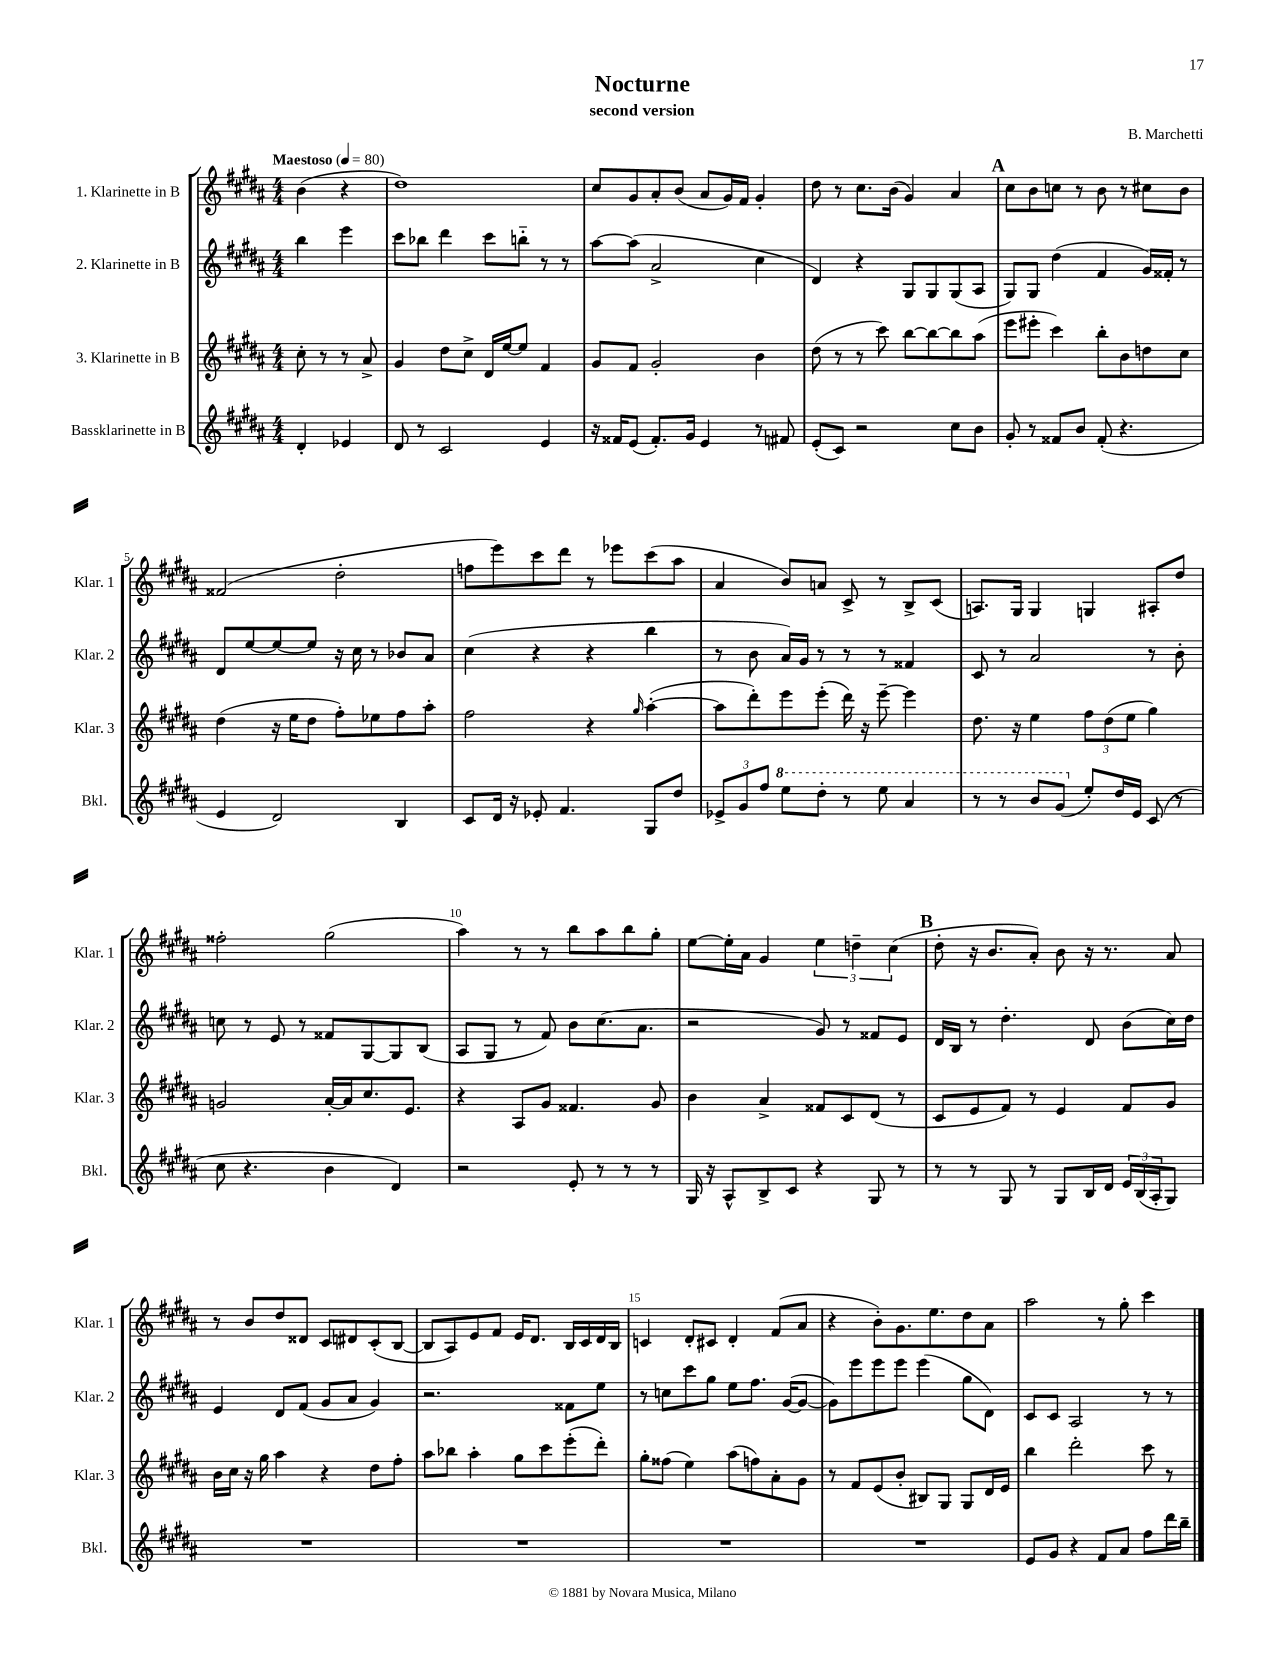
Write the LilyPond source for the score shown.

\header { title = "Nocturne" composer = "B. Marchetti" subtitle = "second version" }
<<
\new StaffGroup <<
\new Staff = "s0" \with { instrumentName = "1. Klarinette in B" shortInstrumentName = "Klar. 1" } {
    \clef treble \key b \major \numericTimeSignature \time 4/4 \partial 2 \tempo "Maestoso" 4 = 80
    b'4( r4 |
    dis''1) |
    cis''8 gis'8 ais'8-. b'8( ais'8 gis'16) fis'16 gis'4-. |
    dis''8 r8 cis''8. b'16( gis'4) ais'4 |
    \mark \markup { \bold "A" } cis''8 b'8 c''8 r8 b'8 r8 cis''8 b'8 |
    fisis'2( dis''2-. |
    f''8 e'''8) cis'''8 dis'''8 r8 ees'''8 cis'''8( ais''8 |
    ais'4 b'8) a'8 cis'8-> r8 b8-> cis'8( |
    a8.) gis16 gis4 g4 ais8-. dis''8 |
    fisis''2-. gis''2( |
    ais''4) r8 r8 b''8 ais''8 b''8 gis''8-. |
    e''8~ e''16-. ais'16 gis'4 \tuplet 3/2 { e''4 d''4-- cis''4( } |
    \mark \markup { \bold "B" } dis''8-. r16 b'8. ais'8-.) b'8 r16 r8. ais'8 |
    r8 b'8 dis''8 disis'8 cis'8 dis'8 cis'8-.( b8~ |
    b8 ais8) e'8 fis'8 e'16 dis'8. b16 cis'16 dis'16 b16 |
    c'4 dis'8-. cis'8 dis'4-. fis'8( ais'8 |
    r4 b'8-.) gis'8. e''8. dis''8 ais'8 |
    ais''2 r8 gis''8-. cis'''4 \bar "|." |
}
\new Staff = "s1" \with { instrumentName = "2. Klarinette in B" shortInstrumentName = "Klar. 2" } {
    \clef treble \key b \major \numericTimeSignature \time 4/4 \partial 2
    b''4 e'''4 |
    cis'''8 bes''8 dis'''4 cis'''8 b''8-_ r8 r8 |
    ais''8~ ais''8( ais'2-> cis''4 |
    dis'4) r4 gis8 gis8 gis8( ais8 |
    \mark \markup { \bold "A" } gis8) gis8 dis''4( fis'4 gis'16) fisis'16-. r8 |
    dis'8 e''8~ e''8~ e''8 r16 cis''16 r8 bes'8 ais'8 |
    cis''4( r4 r4 b''4 |
    r8 b'8 ais'16) gis'16 r8 r8 r8 fisis'4 |
    cis'8 r8 ais'2 r8 b'8-. |
    c''8 r8 e'8 r8 fisis'8 gis8~ gis8 b8( |
    ais8 gis8 r8 fis'8) b'8 cis''8.( ais'8. |
    r2 gis'8) r8 fisis'8 e'8 |
    \mark \markup { \bold "B" } dis'16 b16 r8 dis''4.-. dis'8 b'8( cis''16) dis''16 |
    e'4 dis'8 fis'8( gis'8 ais'8 gis'4) |
    r2. fisis'8 e''8 |
    r8 c''8 cis'''8 gis''8 e''8 fis''8. gis'16~( gis'8~ |
    gis'8) e'''8 e'''8 e'''8 e'''4( gis''8 dis'8) |
    cis'8 cis'8 ais2 r8 r8 \bar "|." |
}
\new Staff = "s2" \with { instrumentName = "3. Klarinette in B" shortInstrumentName = "Klar. 3" } {
    \clef treble \key b \major \numericTimeSignature \time 4/4 \partial 2
    cis''8-. r8 r8 ais'8-> |
    gis'4 dis''8 cis''8-> dis'16 e''16~ e''8 fis'4 |
    gis'8 fis'8 gis'2-. b'4 |
    dis''8( r8 r8 cis'''8) b''8~ b''8~ b''8 ais''8( |
    \mark \markup { \bold "A" } e'''8 eis'''8-. cis'''4) b''8-. b'8 d''8 cis''8 |
    dis''4( r16 e''16 dis''8 fis''8-.) ees''8 fis''8 ais''8-. |
    fis''2 r4 \grace { gis''16 } ais''4~-.( |
    ais''8 dis'''8-.) e'''8 e'''8-.( dis'''16) r16 e'''8~-- e'''4 |
    dis''8. r16 e''4 \tuplet 3/2 { fis''8 dis''8( e''8 } gis''4) |
    g'2 ais'16~-. ais'16 cis''8. e'8. |
    r4 ais8 gis'8 fisis'4. gis'8 |
    b'4 ais'4-> fisis'8 cis'8 dis'8( r8 |
    \mark \markup { \bold "B" } cis'8 e'8 fis'8) r8 e'4 fis'8 gis'8 |
    b'16 cis''16 r16 gis''16 ais''4 r4 dis''8 fis''8-. |
    ais''8 bes''8 ais''4-. gis''8 cis'''8 e'''8-.( dis'''8-.) |
    gis''8-. fisis''8( e''4) ais''8( f''8) ais'8-. gis'8 |
    r8 fis'8 e'8( b'8-. bis8) gis8 gis8 dis'16 e'16 |
    b''4 dis'''2-. cis'''8 r8 \bar "|." |
}
\new Staff = "s3" \with { instrumentName = "Bassklarinette in B" shortInstrumentName = "Bkl." } {
    \clef treble \key b \major \numericTimeSignature \time 4/4 \partial 2
    dis'4-. ees'4 |
    dis'8 r8 cis'2 e'4 |
    r16 fisis'16 e'8( fisis'8.-.) gis'16 e'4 r8 fis'8 |
    e'8-.( cis'8) r2 cis''8 b'8 |
    \mark \markup { \bold "A" } gis'8-. r8 fisis'8 b'8 fisis'8-.( r4. |
    e'4 dis'2) b4 |
    cis'8 dis'16 r16 ees'8-. fis'4. gis8 dis''8 |
    \tuplet 3/2 { ees'8-> gis'8 fis''8 } \ottava #1 e'''8 dis'''8-. r8 e'''8 ais''4 |
    r8 r8 b''8 gis''8( \ottava #0 e''8-.) dis''16 e'16 cis'8( r8 |
    cis''8 r4. b'4 dis'4) |
    r2 e'8-. r8 r8 r8 |
    gis16 r16 ais8-^ b8-> cis'8 r4 gis8 r8 |
    \mark \markup { \bold "B" } r8 r8 gis8 r8 gis8 b16 dis'16 \tuplet 3/2 { e'16 b16( ais16-. } gis8) |
    R1 |
    R1 |
    R1 |
    R1 |
    e'8 gis'8 r4 fis'8 ais'8 fis''8 dis'''16 b''16-- \bar "|." |
}
>>
>>
\layout { \context { \Score \override BarNumber.break-visibility = ##(#f #t #t) barNumberVisibility = #(every-nth-bar-number-visible 5) } }
